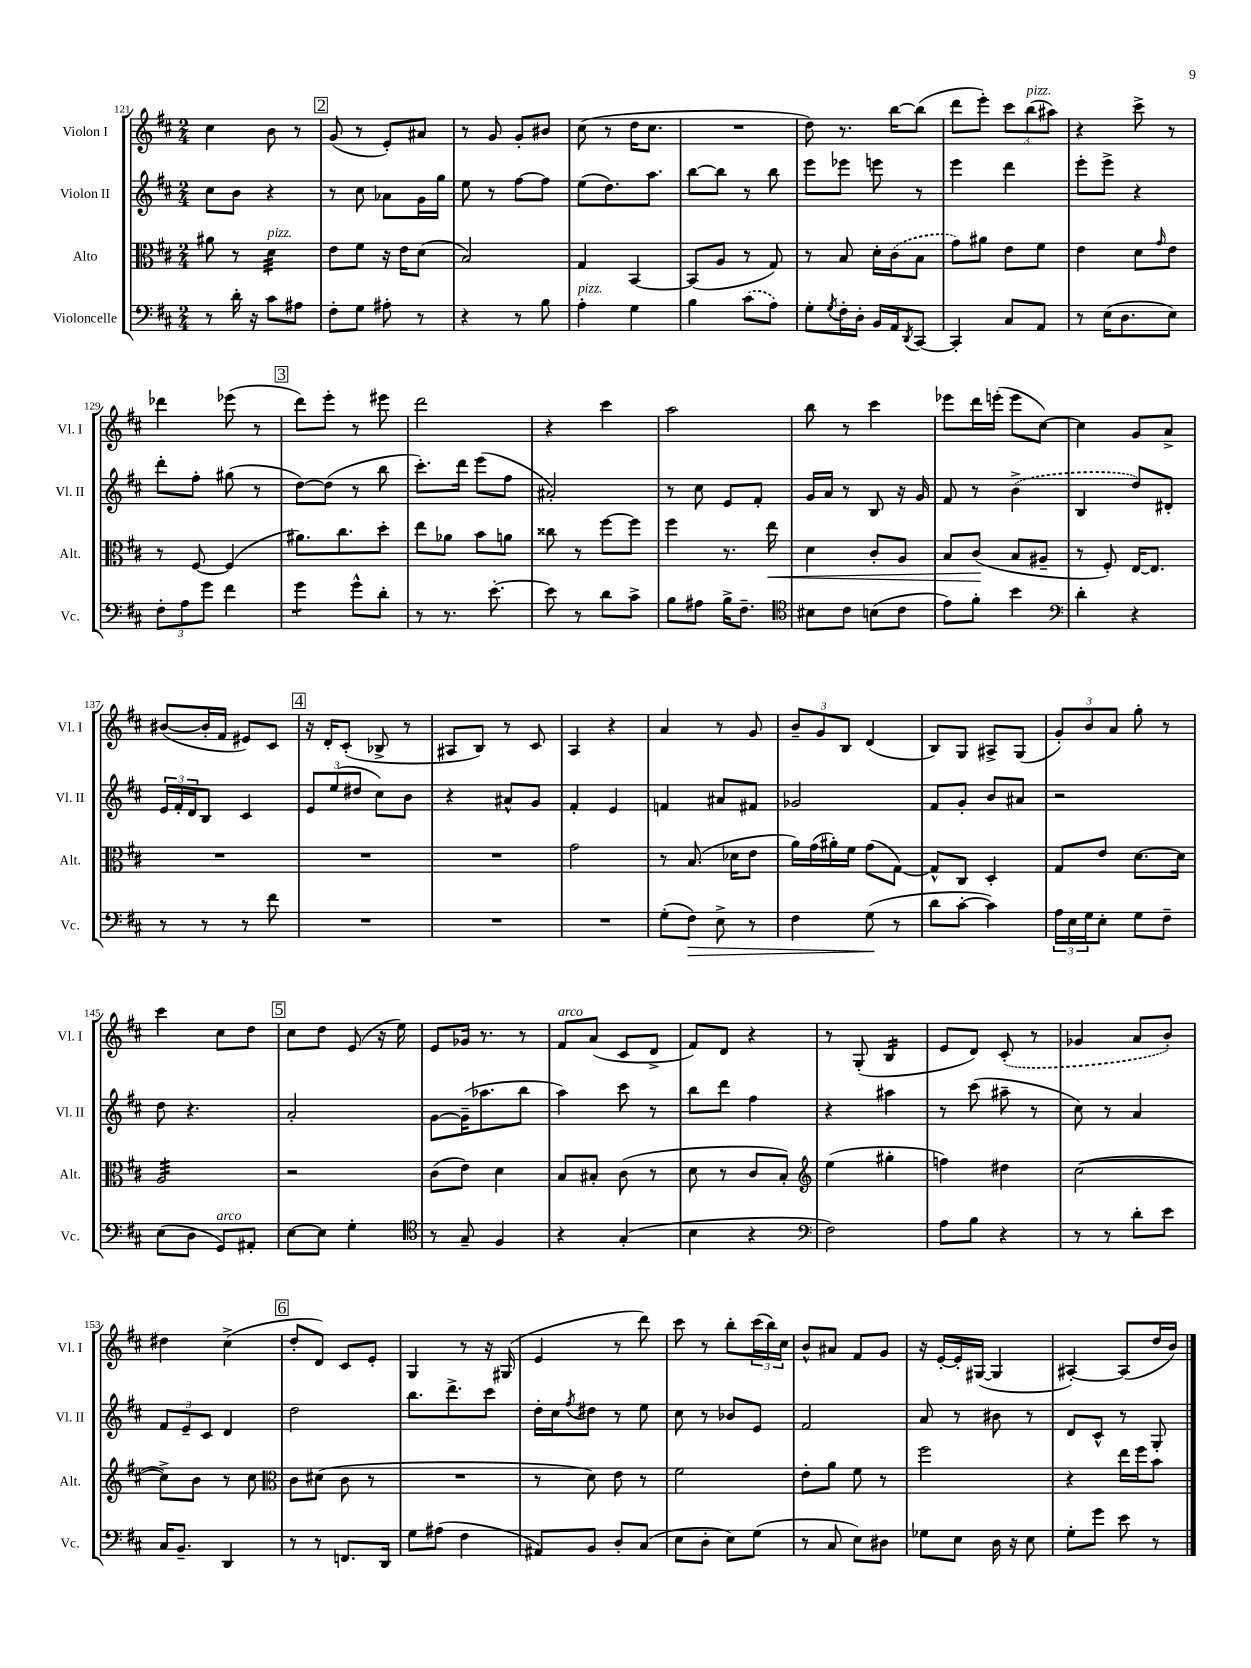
<<
\new StaffGroup <<
\new Staff = "s0" \with { instrumentName = "Violon I" shortInstrumentName = "Vl. I" } {
    \clef treble \key d \major \numericTimeSignature \time 2/4
    cis''4 b'8 r8 |
    \mark \markup { \box "2" } g'8( r8 e'8-.) ais'8 |
    r8 g'8 g'8-. bis'8 |
    cis''8( r8 d''16 cis''8. |
    R2 |
    d''8) r8. b''16~ b''8( |
    d'''8 e'''8-.) \tuplet 3/2 { cis'''8 b''8^\markup { \italic "pizz." }( ais''8) } |
    r4 cis'''8-> r8 |
    des'''4 ees'''8( r8 |
    \mark \markup { \box "3" } d'''8) e'''8-. r8 eis'''8 |
    d'''2 |
    r4 cis'''4 |
    a''2 |
    b''8 r8 cis'''4 |
    ees'''8 d'''16 e'''16-.( e'''8 cis''8~) |
    cis''4 g'8 a'8-> |
    bis'8~( bis'16-. fis'16 eis'8) cis'8 |
    \mark \markup { \box "4" } r16 d'16-. cis'8-.( bes8-> r8 |
    ais8 b8) r8 cis'8 |
    a4 r4 |
    a'4 r8 g'8 |
    \tuplet 3/2 { b'8-- g'8 b8 } d'4( |
    b8) g8 ais8-> g8( |
    \tuplet 3/2 { g'8-.) b'8 a'8 } g''8-. r8 |
    cis'''4 cis''8 d''8 |
    \mark \markup { \box "5" } cis''8 d''8 e'8( r16 e''16) |
    e'8 ges'16 r8. r8 |
    fis'8^\markup { \italic "arco" } a'8( cis'8 d'8-> |
    fis'8) d'8 r4 |
    r8 g8-.( b4:16 |
    e'8 d'8) \once \slurDashed cis'8-.( r8 |
    ges'4 a'8 b'8-.) |
    dis''4 cis''4->( |
    \mark \markup { \box "6" } d''8-. d'8) cis'8 e'8-. |
    g4 r8 r16 gis16( |
    e'4 r8 d'''8) |
    cis'''8 r8 b''8-. \tuplet 3/2 { cis'''16( b''16) cis''16 } |
    b'8-^ ais'8 fis'8 g'8 |
    r16 e'16~-. e'16-. gis16~( gis4 |
    ais4~-.) ais8( d''16 b'16) \bar "|." |
}
\new Staff = "s1" \with { instrumentName = "Violon II" shortInstrumentName = "Vl. II" } {
    \clef treble \key d \major \numericTimeSignature \time 2/4
    cis''8 b'8 r4 |
    \mark \markup { \box "2" } r8 cis''8 aes'8 g'16 g''16 |
    e''8 r8 fis''8~ fis''8 |
    e''8( d''8.) a''8. |
    b''8~ b''8 r8 b''8 |
    e'''8 ees'''8 e'''8 r8 |
    e'''4 d'''4 |
    e'''8-. e'''8-> r4 |
    d'''8-. fis''8-. gis''8( r8 |
    \mark \markup { \box "3" } d''8~) d''8( r8 b''8 |
    cis'''8.-.) d'''16 e'''8( fis''8 |
    ais'2-.) |
    r8 cis''8 e'8 fis'8-. |
    g'16 a'16 r8 b8 r16 g'16 |
    fis'8 r8 \once \slurDashed b'4->( |
    b4 d''8) dis'8-. |
    \tuplet 3/2 { e'16 fis'16-. d'16 } b8 cis'4 |
    \mark \markup { \box "4" } \tuplet 3/2 { e'8 e''8( dis''8 } cis''8) b'8 |
    r4 ais'8-^ g'8 |
    fis'4-. e'4 |
    f'4 ais'8 fis'8 |
    ges'2 |
    fis'8 g'8-. b'8 ais'8 |
    r2 |
    d''8 r4. |
    \mark \markup { \box "5" } a'2-. |
    g'8~ g'16--( aes''8. b''8 |
    a''4) cis'''8 r8 |
    b''8 d'''8 fis''4 |
    r4 ais''4 |
    r8 cis'''8( ais''8-- r8 |
    cis''8) r8 a'4 |
    \tuplet 3/2 { fis'8 e'8-- cis'8 } d'4 |
    \mark \markup { \box "6" } d''2 |
    b''8. d'''8.-> cis'''8 |
    d''16-. cis''16 \acciaccatura { fis''8 } dis''8 r8 e''8 |
    cis''8 r8 bes'8 e'8 |
    fis'2 |
    a'8 r8 bis'8 r8 |
    d'8 cis'8-^ r8 g8-. \bar "|." |
}
\new Staff = "s2" \with { instrumentName = "Alto" shortInstrumentName = "Alt." } {
    \clef alto \key d \major \numericTimeSignature \time 2/4
    ais'8 r8 d'4:32^\markup { \italic "pizz." } |
    \mark \markup { \box "2" } e'8 fis'8 r16 e'16 d'8( |
    b2) |
    g4 b,4~ |
    b,8( a8 r8 g8) |
    r8 b8 d'16-. \once \slurDashed cis'16( b8 |
    g'8) ais'8 e'8 fis'8 |
    e'4 d'8 \grace { g'16 } e'8 |
    r8 fis8~ fis4( |
    \mark \markup { \box "3" } ais'8.) cis''8. d''8-. |
    e''8 aes'8 b'8 a'8 |
    cisis''8 r8 fis''8~ fis''8 |
    fis''4 r8. e''16\< |
    d'4 cis'8-. a8 |
    b8 cis'8\!( b8 ais8-- |
    r8 fis8-.) e16~ e8. |
    R2 |
    \mark \markup { \box "4" } R2 |
    R2 |
    g'2 |
    r8 b8.( des'16 e'8 |
    a'16) g'16( ais'16-.) fis'16 g'8( g8~) |
    g8-^ cis8 d4-. |
    g8 e'8 d'8.~ d'16 |
    a2:32 |
    \mark \markup { \box "5" } r2 |
    cis'8( e'8) d'4 |
    b8 bis8-. cis'8( r8 |
    d'8 r8 cis'8 b8-.) |
    \clef treble e''4( gis''4-. |
    f''4) dis''4 |
    cis''2~( |
    cis''8->) b'8 r8 cis''8 |
    \mark \markup { \box "6" } \clef alto cis'8 dis'8( cis'8 r8 |
    R2 |
    r8 d'8) e'8 r8 |
    fis'2 |
    e'8-. a'8 fis'8 r8 |
    fis''2 |
    r4 e''16 fis''16 b'8 \bar "|." |
}
\new Staff = "s3" \with { instrumentName = "Violoncelle" shortInstrumentName = "Vc." } {
    \clef bass \key d \major \numericTimeSignature \time 2/4
    r8 d'16-. r16 cis'8 ais8 |
    \mark \markup { \box "2" } fis8-. g8 ais8-. r8 |
    r4 r8 b8 |
    a4-.^\markup { \italic "pizz." } g4 |
    b4 \once \slurDashed cis'8( a8) |
    g8-. \acciaccatura { g8 } fis16-. d16-. b,16 a,16 \acciaccatura { d,8 } cis,8~ |
    cis,4-. cis8 a,8 |
    r8 e16( d8. e8) |
    \tuplet 3/2 { fis8-. a8 g'8 } fis'4 |
    \mark \markup { \box "3" } g'4:8 g'8-^ d'8-. |
    r8 r8. e'8.~-. |
    e'8 r8 d'8 cis'8-> |
    b8 ais8 b16-> fis8.-- |
    \clef tenor bis8 cis'8 b8( cis'8 |
    e'8) fis'8-. b'4 |
    \clef bass d'4-. r4 |
    r8 r8 r8 fis'8 |
    \mark \markup { \box "4" } R2 |
    R2 |
    R2 |
    g8-.( fis8\>) e8-> r8 |
    fis4 g8\!( r8 |
    d'8 cis'8~-. cis'4) |
    \tuplet 3/2 { a16 e16 g16 } e8-. g8 fis8-- |
    e8( d8 g,8^\markup { \italic "arco" }) ais,8-. |
    \mark \markup { \box "5" } e8~ e8 g4-. |
    \clef tenor r8 g8-- fis4 |
    r4 g4-.( |
    b4 r4 |
    \clef bass fis2) |
    a8 b8 r4 |
    r8 r8 d'8-. e'8 |
    cis16 b,8.-- d,4 |
    \mark \markup { \box "6" } r8 r8 f,8. d,16 |
    g8 ais8( fis4 |
    ais,8) b,8 d8-. cis8( |
    e8 d8-. e8) g8( |
    r8 cis8 e8) dis8 |
    ges8 e8 d16 r16 e8 |
    g8-. g'8 e'8 r8 \bar "|." |
}
>>
>>
\layout { \context { \Score currentBarNumber = #121 } }
